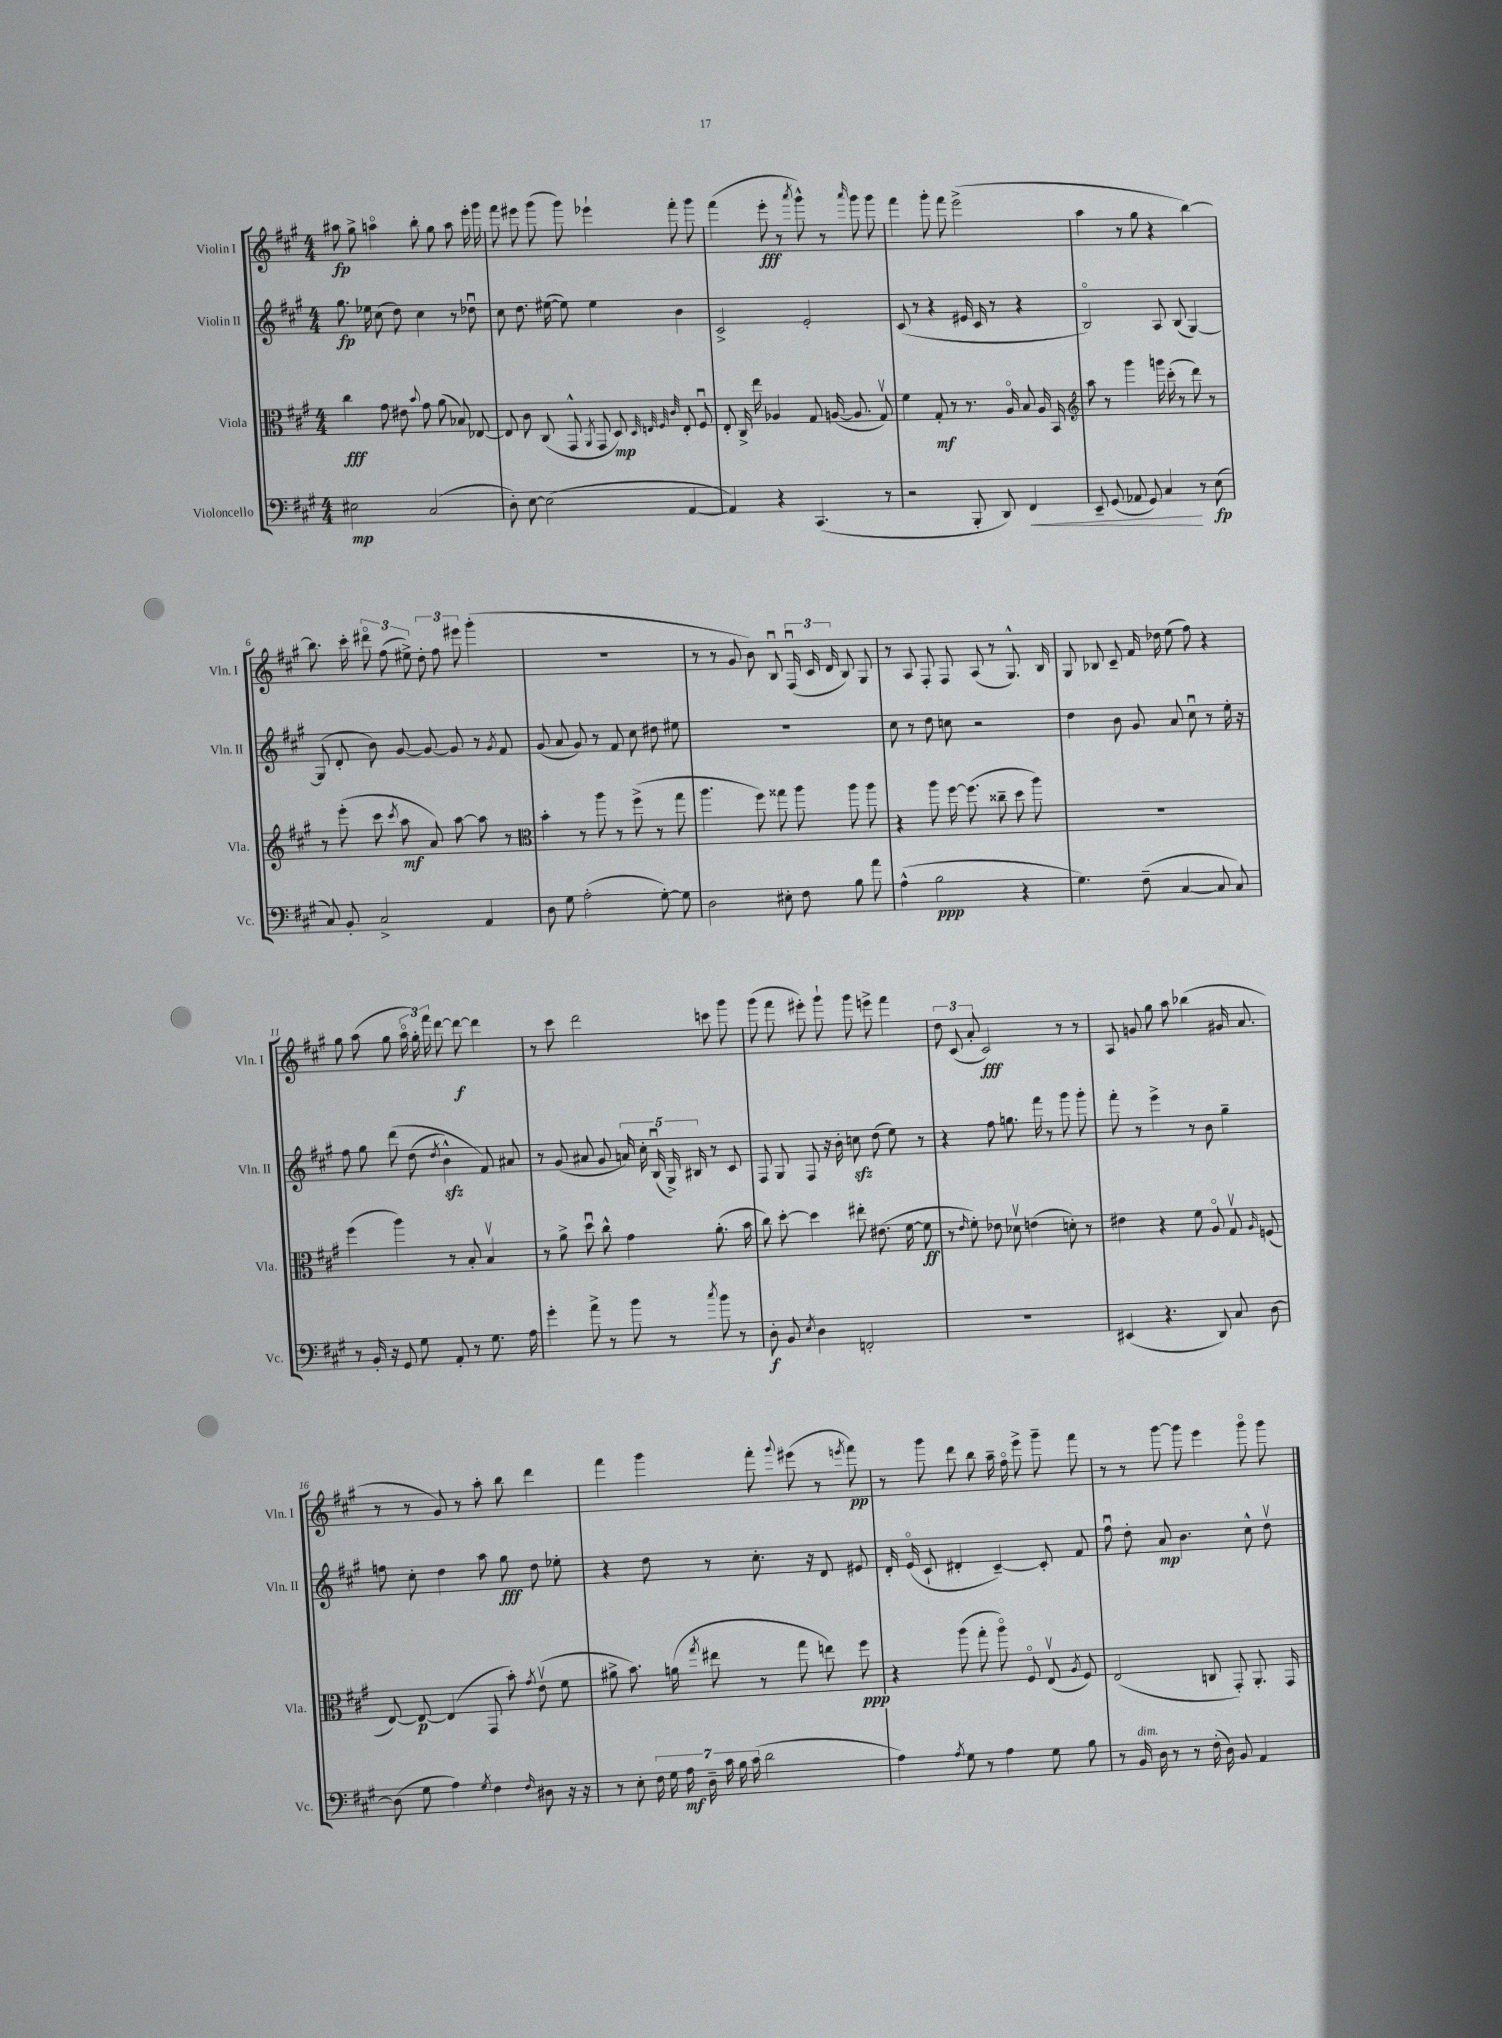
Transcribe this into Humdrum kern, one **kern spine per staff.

**kern	**kern	**kern	**kern
*staff4	*staff3	*staff2	*staff1
*clefF4	*clefC3	*clefG2	*clefG2
*k[f#c#g#]	*k[f#c#g#]	*k[f#c#g#]	*k[f#c#g#]
*M4/4	*M4/4	*M4/4	*M4/4
2E#	4cc#	8.gg#	8aa#
.	.	.	8gg#^
.	.	16ee-	.
.	8g#	(8cc#	4aao
.	8e#	8dd)	.
.	8qqb	.	.
(2C#	8g#	4cc#	8bb'
.	(8a	.	8gg#
.	8B-)	8r	8aa
.	[8E-	8dd-u	16eee'
.	.	.	16ggg#
=	=	=	=
8D')	8E-]	8cc#	8fff#
[8E	8c#	8.dd	8eee#
(2E]	(8C#	.	(8ggg#
.	.	([16ee#	.
.	8GG#^^	8ee#])	8ggg#)
.	8qAA	.	.
.	8GG#	4ee#	4eee-`
.	8D)	.	.
.	32qqD	.	.
.	32qqE	.	.
.	32qqF#	.	.
.	32qqc#	.	.
[4AA	8E'	4b	8fff#'
.	8F#u	.	8ggg#
=	=	=	=
4AA])	8E'	2c#^	(4fff#
.	16C#^	.	.
.	16ee	.	.
4r	4A-	.	8eee'
.	.	.	8r
.	.	.	8qaaa
(4.CC#	8G#	2e'	8ggg#^^)
.	([16A	.	8r
.	8.A]	.	.
.	.	.	16qqaaa
.	.	.	8ggg#
8r	8G#v)	.	8ggg#
=	=	=	=
2r	4f#	(8c#	4fff#
.	.	8r	.
.	8G#'	4r	8ggg#'
.	8r	.	8fff#
8BBB'	8.r	16e#	(2eee^
.	.	16c#	.
8DD)	.	8r	.
.	16Ao	.	.
4FF#	8B	4r	.
.	16A	.	.
.	16BB	.	.
=	=	=	=
*	*clefG2	*	*
8EE~	8aa	2Bo)	4aa
(8GG#	8r	.	.
8AA-	4ggg#	.	8r
8GG#)	.	.	8gg#
4C#	16ggg	8A	4r
.	(16ccc#'	.	.
.	8r	(8B	.
8r	8ddd)	[4G#)	[4bb)
(8E	8r	.	.
=	=	=	=
8C#)	8r	(8G#]	8.bb]
8BB'	(8eee'	8d'	.
.	.	.	16ccc#'
2C#^	8ccc#	8b)	12ddd#o
.	.	.	(12ff#
.	8qccc#	.	.
.	8aa	[8g#	.
.	.	.	12ee#^)
.	8a)	8g#_	12dd'
.	.	.	12ff#
.	[8aa	8g#]	.
.	.	.	12eee#
4AA	8aa]	8r	(4ggg#'
.	.	8qg#	.
.	8r	8f#	.
=	=	=	=
*	*clefC3	*	*
8D	4b'	(8g#	1r
8G#	.	8a	.
(2A'	8r	8g#)	.
.	8aa	8r	.
.	8r	8f#	.
.	(8ff#^	8cc#	.
[8G#')	8r	8dd#	.
8G#]	8gg#	8ee#	.
=	=	=	=
2D	4.aa	1r	8r
.	.	.	8r
.	.	.	8g#
.	8ff#)	.	8b)
8E#'	8gg##	.	8Bu
8F#	8aa	.	(24F#u
.	.	.	24c#
.	.	.	24d
8B	8aa	.	8B)
8a	8aa	.	8G#
=	=	=	=
(4A^^	4r	8cc#	8r
.	.	8r	8A
2B	8aa	8dd	8F#'
.	[16ff#	8cc	8F#
.	(8.ff#]	.	.
.	.	2r	(8A
.	8cc##~	.	8r
4r	8dd	.	8.G#^^)
.	8aa)	.	.
.	.	.	16B
=	=	=	=
4.G#)	1r	4dd	8G#
.	.	.	8B-
.	.	8b	8c#~
(8F#~	.	8g#	16f#
.	.	.	16dd-
[4C#	.	8a	(8ee
.	.	8cc#u	8ff#)
8C#]	.	8r	4r
8C#)	.	16ee'	.
.	.	16r	.
=	=	=	=
8r	(4ff#	8ff#	8gg#
16BB'	.	8gg#	(8aa
16r	.	.	.
8GG#	4aa)	&(8ddd	8gg#
8G#	.	(8dd	24aao
.	.	.	24gg#')
.	.	.	24fff#
.	.	8qdd	.
8AA'	8r	4b^^)	[8ddd
8r	8B'	.	8ddd_
8.G#	4Bv	8f#&)	4ddd]
.	.	8a#	.
16A	.	.	.
=	=	=	=
4g#'	8r	8r	8r
.	8a^	(8g#	8ccc#
8a^	8ddu	8a#	2ddd
8r	8cc#^^	8g#	.
8b	4g#	20a)	.
.	.	20cc#'	.
.	.	(20Bu	.
8r	.	.	.
.	.	20G#^)	.
.	.	20B#	.
8qcc#	.	.	.
8b	(8.a'	8r	8ccc
8r	.	8c#	8ggg#
.	16b	.	.
=	=	=	=
8D'	8cc#)	8F#	(8ggg#
8BB	[8dd'	8G#	8fff#
8qE	.	.	.
4D	4dd]	8F#	8eee#')
.	.	16r	8ggg#`
.	.	16b'	.
2FF'	8ee#'	8cc	8ggg#
.	(8.e#	(8dd	8eee^
.	.	8ee)	4fff#
.	[16f#	.	.
.	8f#]	8r	.
=	=	=	=
1r	8r	4r	12dd
.	.	.	(12c#
.	16qqe	.	.
.	8f#')	.	.
.	.	.	12a'
.	8e-	8ff#	2c#)
.	8d-v	8.gg	.
.	(4e	.	.
.	.	16fff#	.
.	.	8r	.
.	8d')	8ggg#	8r
.	8r	8ggg#'	8r
=	=	=	=
(4EE#	4e#	8fff#'	8A
.	.	8r	8g
4.r	4r	4eee^	8gg#
.	.	.	8aa
.	8f#	8r	(4bb-
8DD)	8Ao	8b	.
8C#	8G#v	4gg#~	16g#
.	.	.	8.a
.	16qqA	.	.
[8D	(8F	.	.
=	=	=	=
(8D]	[8E)	8ff	8r
8G#	8E_	8cc#'	8r
4A)	(4E]	4dd	8g#)
.	.	.	8r
8qG#	.	.	.
4F#	8GG#	8aa	8aa'
.	8b')	8gg#	8bb
16qqF#	8qg#	.	.
8D#	(8ev	8dd	4ddd
16r	8f#	8ee-'	.
16r	.	.	.
=	=	=	=
8r	8a#^	4r	4fff#
8E'	8.b)	.	.
28F#	.	8dd	4ggg#
28G#	.	.	.
.	(16a	.	.
28A	.	.	.
28D~	.	.	.
.	8qgg#	.	.
.	8ee#	8r	.
28c#	.	.	.
28B	.	.	.
(28c#	.	.	.
2d	8r	8.cc#'	8fff#'
.	.	.	8qqggg#
.	8gg#	.	(8eee#
.	.	16r	.
.	8ee)	8d	8r
.	.	.	8qeee
.	8ff#	8e#	8fff#)
=	=	=	=
4A)	4r	16d'	8r
.	.	(16eo	.
.	.	8c#`	8ggg#
8qA	.	.	.
8G#	(8aa	4d#'	8ddd
8r	8gg#'	.	8bb
4A	8aao)	[4c#~)	16aa~
.	.	.	16ff#o
.	8F#o	.	8eee^
8G#	(8Ev	8c#']	8ggg#~
.	8qA	.	.
8B	8F#)	8f#	8fff#
=	=	=	=
8r	(2E	8ff#u	8r
16BB	.	8dd'	8r
16D	.	.	.
8r	.	8a	[8ggg#
8r	.	4.b	8ggg#]
(16F#'	8C	.	4eee
16D)	.	.	.
8BB	8GG#')	.	.
4AA	8.AA'	8cc#^^	8ggg#o
.	.	8ddv	8ggg#
.	16GG#	.	.
==	==	==	==
*-	*-	*-	*-
